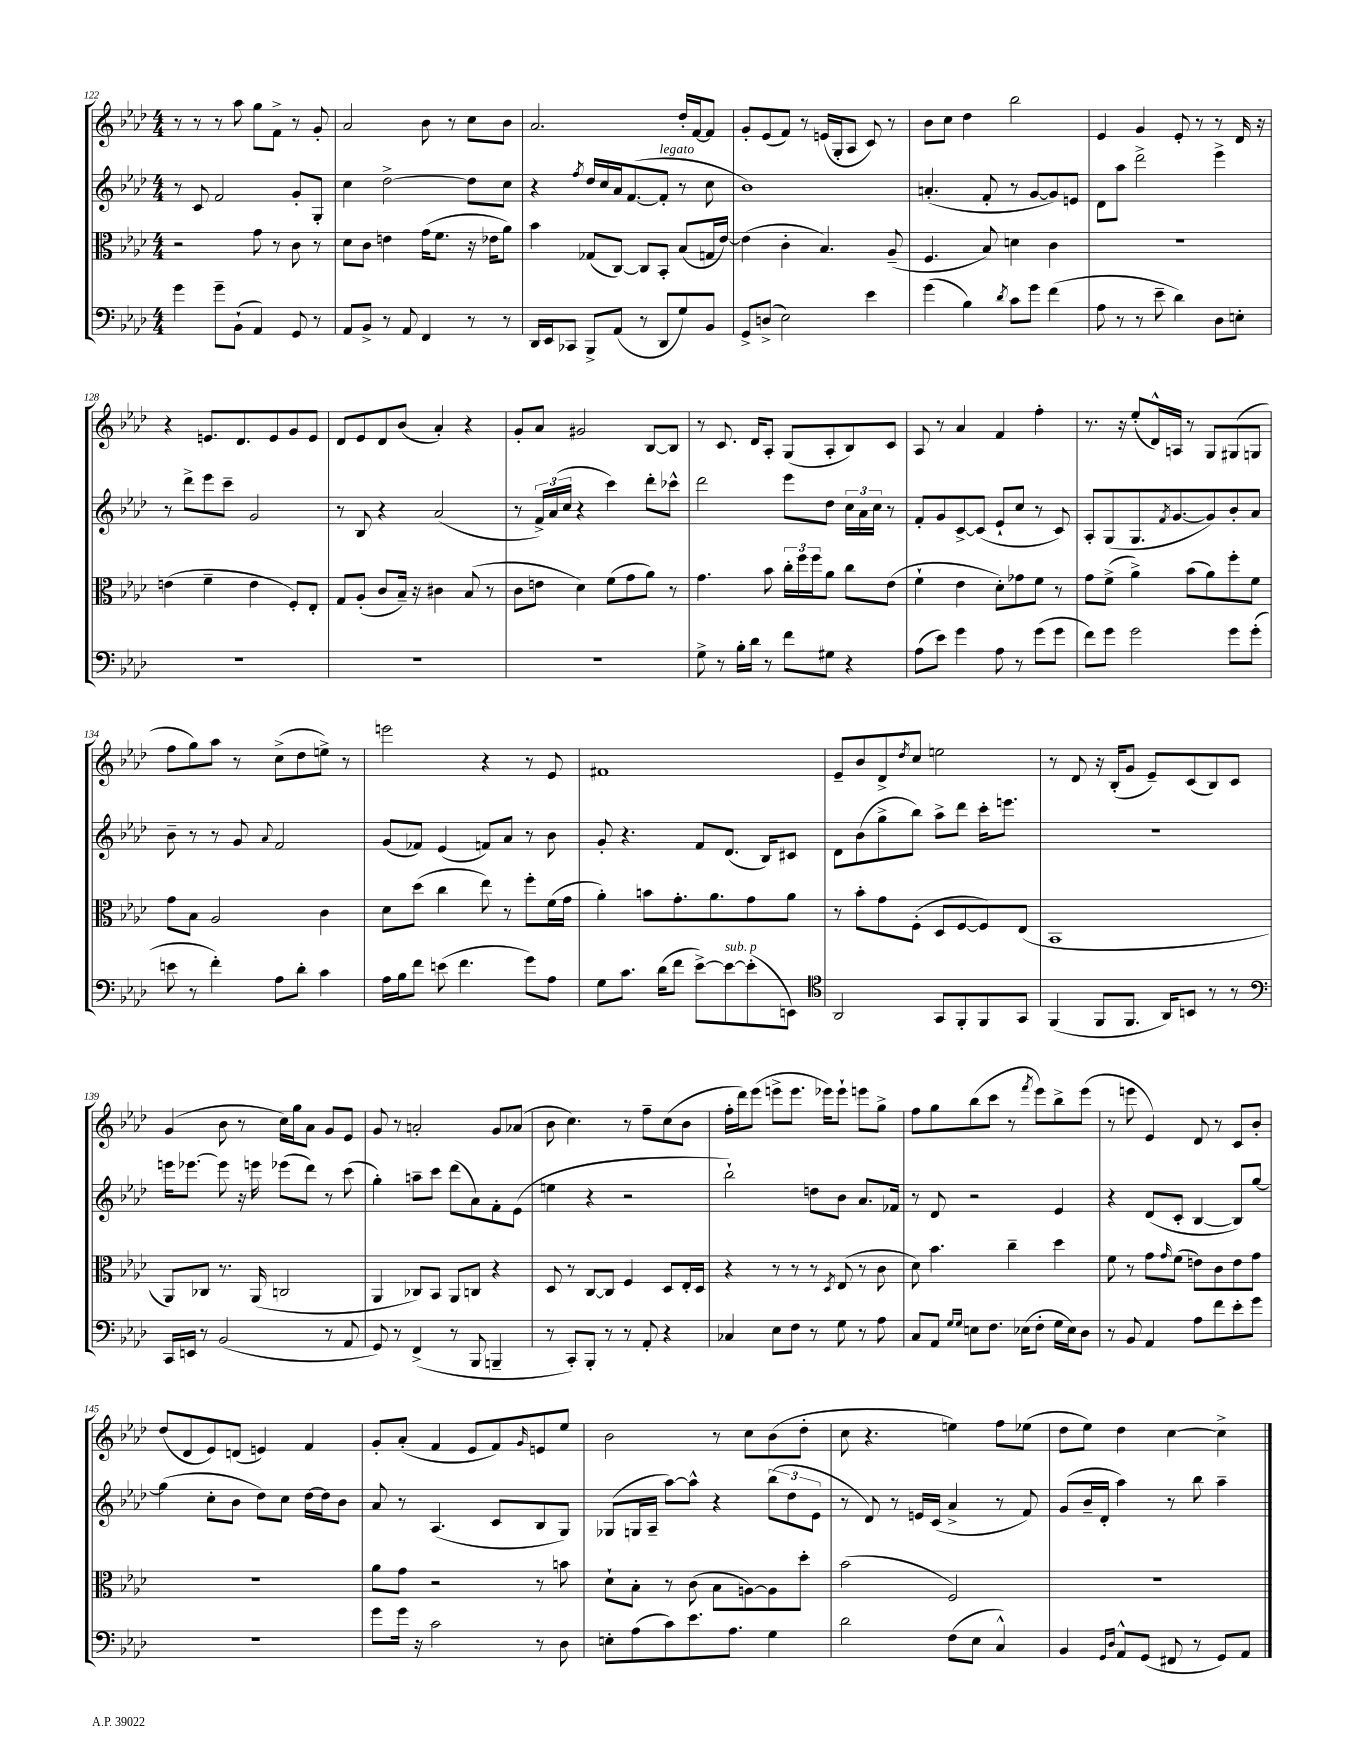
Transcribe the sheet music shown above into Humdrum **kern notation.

**kern	**kern	**kern	**kern
*staff4	*staff3	*staff2	*staff1
*clefF4	*clefC3	*clefG2	*clefG2
*k[b-e-a-d-]	*k[b-e-a-d-]	*k[b-e-a-d-]	*k[b-e-a-d-]
*M4/4	*M4/4	*M4/4	*M4/4
4g\	2r	8r	8r
.	.	8c/	8r
8g~\L	.	2f/	8r
(8BB-`\J	.	.	8aa-\
4AA-/)	8g\	.	8gg\L
.	8r	.	8f^\J
8GG/	8c\	8g'/L	8r
8r	8r	8G'/J	8g'/
=	=	=	=
8AA-/L	8d-\L	4cc\	2a-/
8BB-^/J	8c\J	.	.
8r	4e\	[2dd-^\	.
8AA-/	.	.	.
4FF/	(16g\LK	.	8b-\
.	8.f\J	.	.
.	.	.	8r
8r	16r	8dd-\]L	8cc\L
.	16e-\LK	.	.
8r	8a-\J)	8cc\J	8b-\J
=	=	=	=
16DD-/LL	4b-\	4r	2.a-/
16EE-/J	.	.	.
8CC-/J	.	.	.
.	.	8qff/	.
8BBB-^/L	(8G-/L	16dd-/LL	.
.	.	16cc/	.
(8AA-/J	[8C/J)	16a-/J	.
.	.	([8.f/	.
8r	8C/]L	.	.
8DD-/L	8BB-'/J	8f'/]J	.
8G/)	(8B-/L	8r	16dd-'/LL
.	.	.	[16f/J
8BB-/J	16G/L	8cc\	8f/]J
.	[16e-/JJ)	.	.
=	=	=	=
8GG^/L	(4e-\]	1b-)	8g'/L
(8D^/J	.	.	(8e-/
2E-\)	4c'\	.	8f/J)
.	.	.	8r
.	4.B-/)	.	(16e/LL
.	.	.	16G'/J
.	.	.	8A-/J
4e-\	.	.	8c/)
.	(8A-~/	.	8r
=	=	=	=
(4g\	4.F/	(4.a'/	8b-\L
.	.	.	8cc\J
4B-\)	.	.	4dd-\
.	8B-/)	8f'/	.
8qd-/	.	.	.
8c\L	4d\	8r	2bb-\
8g\J	.	[8g/L	.
(4f\	4c\	8g/])	.
.	.	8e/J	.
=	=	=	=
8A-\	1r	8d-\L	4e-/
8r	.	8aa-\J	.
8r	.	2ddd-^\	4g/
8e-~\	.	.	.
4d-\)	.	.	8e-'/
.	.	.	8r
8D-\L	.	4eee-^\	8r
8E'\J	.	.	16d-/
.	.	.	16r
=	=	=	=
1r	(4e\	8r	4r
.	.	8ddd-^\L	.
.	4f~\	8eee-\	8.e/L
.	.	8ccc~\J	.
.	.	.	8.d-/
.	4e\	2g/	.
.	.	.	8e/
.	8F'/L)	.	8g/
.	8E-'/J	.	8e/J
=	=	=	=
1r	8G/L	8r	8d-/L
.	(8A-'/J	8B-/	8e-/
.	8c/L	4r	8d-/
.	16B-~/Jk)	.	(8b-/J
.	16r	.	.
.	4c#\	(2a-/	4a-'/)
.	(8B-/	.	4r
.	8r	.	.
=	=	=	=
1r	8c\L	8r	8g'/L
.	8e\J	24f^/LL)	8a-/J
.	.	(24a-/	.
.	.	24cc/JJ	.
.	4d-\)	4r	2g#/
.	(8f\L	4ccc\)	.
.	8g\	.	.
.	8a-\J)	8ddd-'\L	[8B-/L
.	8r	8ccc-^^\J	8B-/]J
=	=	=	=
8G^\	4.g\	2ddd-\	8r
8r	.	.	8.c/
16B-'\LL	.	.	.
16d-\JJ	.	.	16d-/LK
8r	8b-\	.	8A-'/J
8f\L	24cc'\LL	8eee-\L	(8G/L
.	24ff\	.	.
.	24ff\J	.	.
8G#\J	8a-\J	8dd-\J	8A-'/
4r	8cc\L	24cc\LL	8B-/)
.	.	24a-\	.
.	.	24cc\JJ	.
.	(8e-\J	8r	8c/J
=	=	=	=
(8A-\L	4f`\	8f'/L	8A-/
8e-\J)	.	8g/	8r
4g\	4e-\	[8c^/	4a-/
.	.	(8c/]J	.
8A-\	8d-'\L)	8e-`/L	4f/
8r	8g-\	8cc/J	.
(8g\L	8f\J	8r	4ff'\
8g\J	8r	8c/)	.
=	=	=	=
8f\L)	8g\L	8A-'/L	8.r
8g\J	(8f^\J	(8G/	.
.	.	.	16r
2g\	4a-^\)	8.G/	(8ee-'/L
.	.	.	16d-^^/L)
.	.	8qf/	.
.	.	[8.g/	16A/JJ
.	(8b-\L	.	8r
.	8a-\)	8g/])	8G/L
8g\L	8ff'\	8b-'/	(8G#/
(8g'\J	8f\J	8a-/J	8G/J
=	=	=	=
8e\	8g\L	8b-~\	8ff\L
8r	8B-\J	8r	8gg\)
4f'\)	2A-/	8r	8aa-\J
.	.	8g/	8r
.	.	8qqa-/	.
8A-\L	.	2f/	(8cc^\L
8d-'\J	.	.	8dd-\
4c\	4c\	.	8ee^\J)
.	.	.	8r
=	=	=	=
16A-\LL	8d-\L	(8g/L	2eee\
16B-\J	.	.	.
8f\J	(8dd-\J	8f-/J)	.
(8e\	4cc\	(4e-/	.
4.f\	.	.	.
.	8ee-\)	8f/L)	4r
.	8r	8a-/J	.
8g\L)	8ff'\L	8r	8r
8A-\J	(16f\L	8b-\	8e-/
.	16g\JJ	.	.
=	=	=	=
8G\L	4a-'\)	8g'/	1f#
8.c\J	.	4.r	.
.	8b\L	.	.
(16d-\LK	.	.	.
8f\J	8.g'\	.	.
[8e-^\L)	.	8f/L	.
.	8.a-\	.	.
8e-\_	.	(8.d-/J	.
(8e-'\]	8g\	.	.
.	.	16B-/LK)	.
8EE\J)	8a-\J	8c#/J	.
=	=	=	=
*clefC4	*	*	*
2AA-/	8r	8d-\L	8e-~/L
.	8b-'\L	(8b-\	8b-/
.	8g\	8gg^\	8d-^/
.	.	.	8qdd-/
.	(8F'\J	8bb-\J)	8cc/J
8GG/L	8D-/L	8aa-^\L	2ee\
8FF'/	[8F/	8ddd-\J	.
8FF/	8F/])	16ccc'\LK	.
.	.	8.eee\J	.
8GG/J	(8E-/J	.	.
=	=	=	=
(4FF/	1BB-	1r	8r
.	.	.	8d-/
8FF/L	.	.	16r
.	.	.	(16B-'/LK
8.FF/J	.	.	8g/J
.	.	.	8e-~/L)
16AA-/LK)	.	.	.
8BB/J	.	.	(8c/
8r	.	.	8B-/)
8r	.	.	8c/J
=	=	=	=
*clefF4	*	*	*
16CC/LL	8AA-/L)	16eee\LK	(4g/
16EE/JJ	.	[8.eee-\J	.
8r	8C-/J	.	.
(2BB-/	8.r	8eee-\]	8b-\
.	.	16r	8r
.	(16AA-/	16eee\	.
.	2C/	(8eee-\L	16cc\LL)
.	.	.	16gg\J
.	.	8ddd-\J)	8a-\J
8r	.	8r	8g/L
8AA-/	.	(8ccc\	8e-/J
=	=	=	=
8GG/)	4AA-/	4gg'\)	8g/
8r	.	.	8r
(4FF^/	8C-/L)	8aa~\L	2a'/
.	8BB-/J	8ccc\J	.
8r	8AA-/L	(8ddd-\L	.
8BBB-/	8C/J	8a-\)	.
4BBB~/	4r	8f'\	8g/L
.	.	(8e-\J	(8a-/J
=	=	=	=
8r	8D-/	4ee\	8b-\
8CC'/L)	8r	.	4.cc\)
8BBB-'/J	[8C/L	4r	.
8r	8C/]J	.	.
8r	4F/	2r	8r
8AA-'/	.	.	8ff~\L
4r	8D-/L	.	(8cc\
.	16E-'/L	.	8b-\J
.	16D-/JJ	.	.
=	=	=	=
4C-/	4r	2bb-`\)	16ff'\LL
.	.	.	16ddd-\J)
.	.	.	(8eee-\J
8E-\L	8r	.	8eee^\L
8F\J	8r	.	8.eee\J
8r	8r	8dd\L	.
.	.	.	16eee-\LK)
.	8qD-/	.	.
8G\	(8E-/	8b-\J	8eee-`\J
8r	8r	8.a-/L	8eee\L
8A-\	8c\	.	8gg^\J
.	.	16f-/Jk	.
=	=	=	=
8C/L	8d-\)	8r	8ff\L
8AA-/J	4.b-\	8d-/	8gg\
16qqG/LL	.	.	.
16qqG/JJ	.	.	.
8E\L	.	2r	(8bb-\
8.F\J	.	.	8ccc\J
.	4cc~\	.	8r
(16E-\LK	.	.	.
.	.	.	8qfff/
8F'\J	.	.	8eee-\L)
16G\LL	4dd-\	4e-/	8bb-^\
16E-\J)	.	.	.
8D-\J	.	.	(8eee-\J
=	=	=	=
8r	8f\	4r	8r
8BB-/	8r	.	8eee\
4AA-/	8g\L	(8d-/L	4e-/)
.	16qqg/	.	.
.	(8f\J	8c'/J	.
8A-\L	8e\L)	[4B-/	8d-/
8f\	8c\	.	8r
8e-'\	8e\	8B-/]L)	8c/L
8g\J	8g\J	[8gg/J	8b-'/J
=	=	=	=
1r	1r	(4gg\]	(8dd-/L
.	.	.	8d-/
.	.	8cc'\L	8e-/)
.	.	8b-\J	(8d/J
.	.	8dd-\L)	4e/)
.	.	8cc\J	.
.	.	[16dd-\LL	4f/
.	.	16dd-\]J	.
.	.	8b-\J	.
=	=	=	=
8g\L	8a-\L	8a-/	8g'/L
16g\Jk	8g\J	8r	(8a-'/J
16r	.	.	.
2c\	2r	(4.A-/	4f/
.	.	.	8e-/L
.	.	8c/L	8f/)
.	.	.	16qqg/
8r	8r	8B-/	8e/
8D-\	8b\	8G/J)	8ee-/J
=	=	=	=
8E'\L	8d-`\L	(8G-/L	2b-\
(8A-\	8B-'\J	16G/L	.
.	.	16A-~/JJ	.
8c\)	8r	[8aa-\L)	.
8.e-\	(8c\	8aa-^^\]J	.
.	8B-\L	4r	8r
8.A-\J	.	.	.
.	[8A\)	.	8cc\L
4G\	8A\]	(12bb-\L	(8b-\
.	.	12dd-\	.
.	8dd-'\J	.	8dd-'\J
.	.	12e-\J	.
=	=	=	=
2d-\	(2b-\	8r	8cc\
.	.	8d-/)	4.r
.	.	8r	.
.	.	16e/LL	.
.	.	(16c/JJ	.
(8F\L	2F/)	4a-^/	4ee\)
8E-\J	.	.	.
4C^^/)	.	8r	8ff\L
.	.	8f/)	(8ee-\J
=	=	=	=
4BB-/	1r	(8g/L	8dd-\L
.	.	16b-~/L	8ee-\J)
.	.	16d-'/JJ	.
16qqGG/LL	.	.	.
16qqD-/JJ	.	.	.
8AA-^^/L	.	4aa-\)	4dd-\
(8GG/J	.	.	.
8FF#/	.	8r	[4cc\
8r	.	8bb-\	.
8GG/L)	.	4aa-~\	4cc^\]
8AA-/J	.	.	.
==	==	==	==
*-	*-	*-	*-
